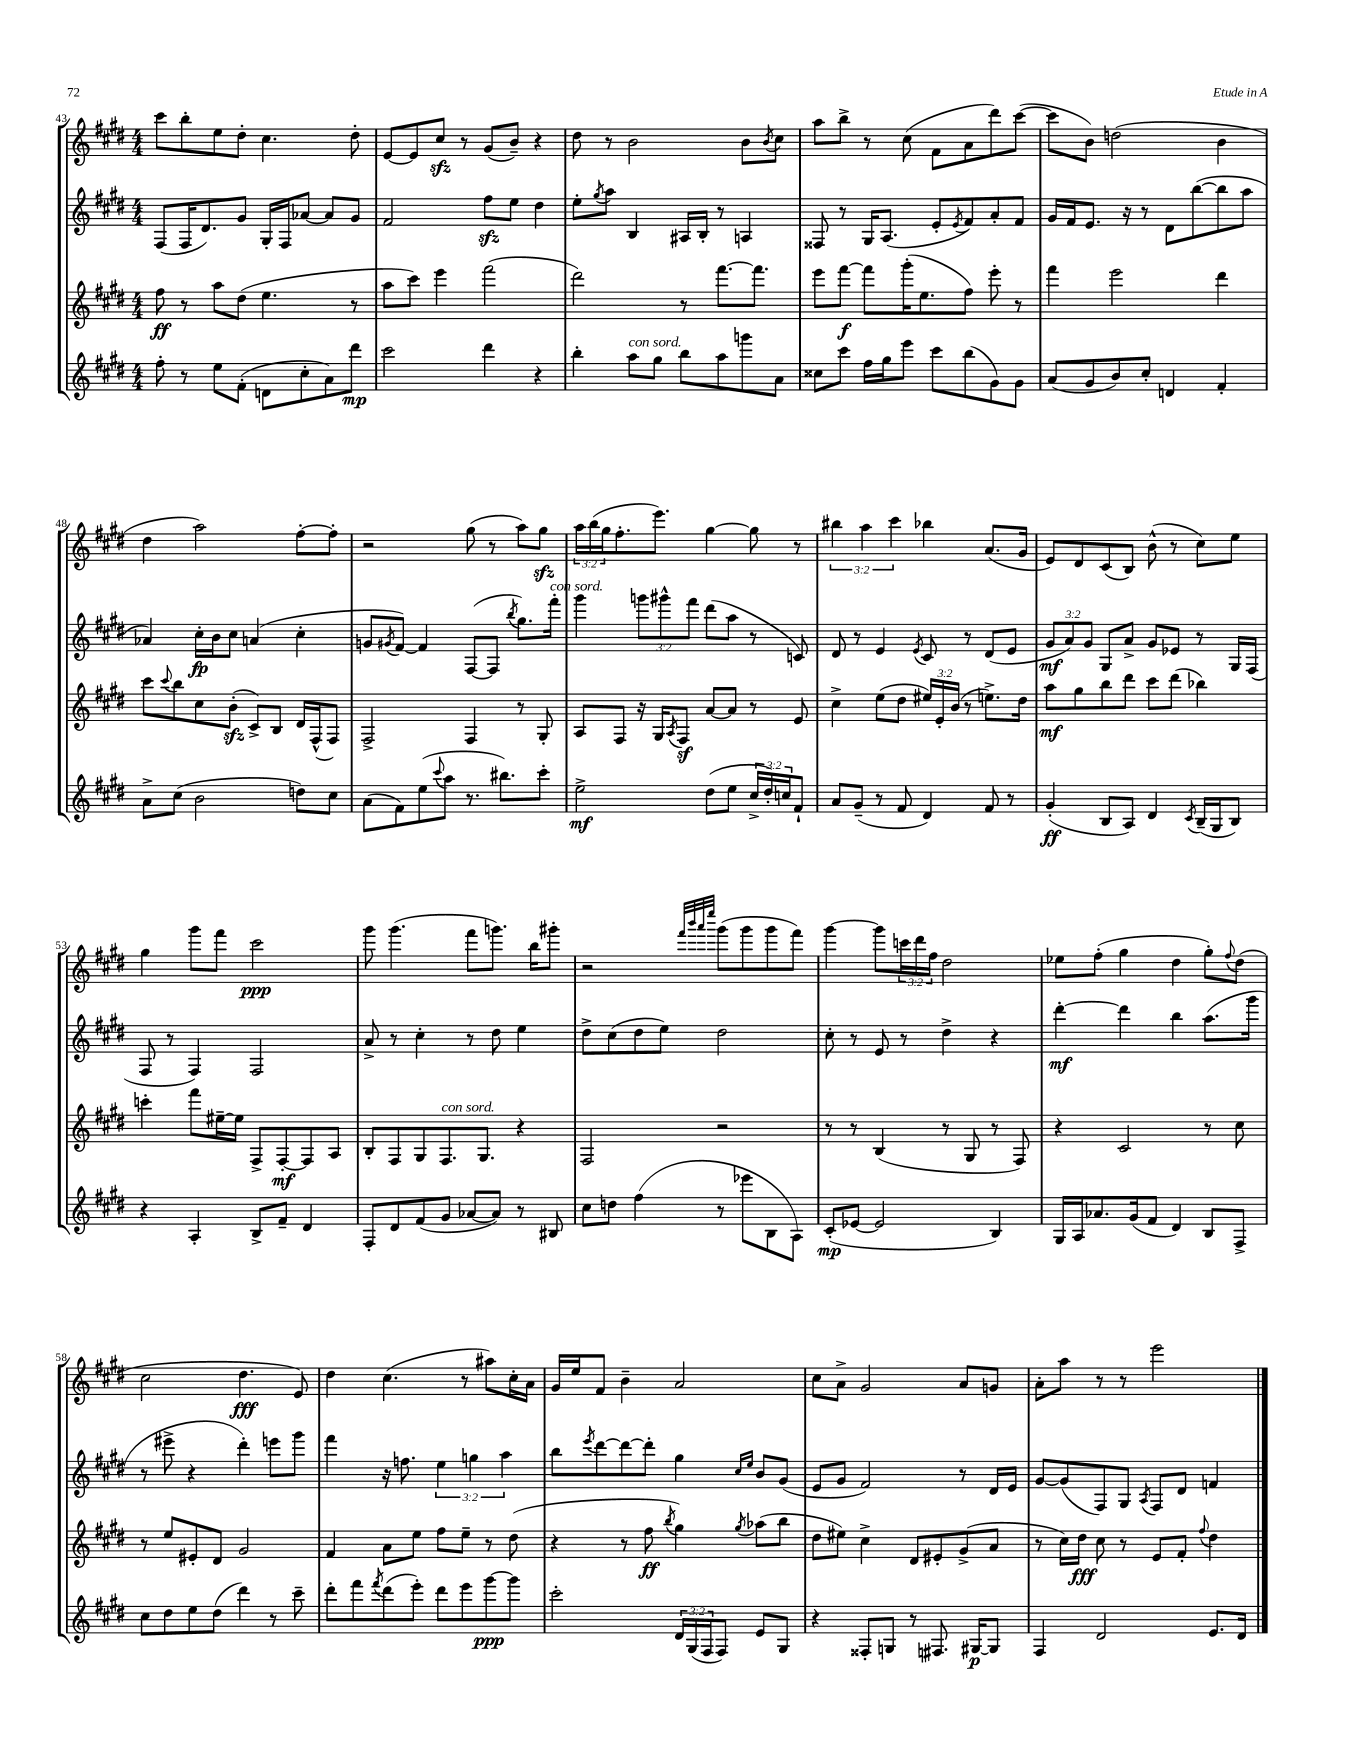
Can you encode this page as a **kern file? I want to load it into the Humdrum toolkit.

**kern	**dynam	**kern	**dynam	**kern	**dynam	**kern	**dynam
*part4	*part4	*part3	*part3	*part2	*part2	*part1	*part1
*staff4	*staff4	*staff3	*staff3	*staff2	*staff2	*staff1	*staff1
*clefG2	*	*clefG2	*	*clefG2	*	*clefG2	*
*k[f#c#g#d#]	*	*k[f#c#g#d#]	*	*k[f#c#g#d#]	*	*k[f#c#g#d#]	*
*M4/4	*	*M4/4	*	*M4/4	*	*M4/4	*
=43	=43	=43	=43	=43	=43	=43	=43
8ff#'\	.	8ff#\	ff	(8F#/L	.	8ccc#\L	.
8r	.	8r	.	16F#/K	.	8bb'\	.
.	.	.	.	8.d#/)	.	.	.
8ee\L	.	8aa\L	.	.	.	8ee\	.
(8f#'\J	.	(8dd#\J	.	8g#/J	.	8dd#'\J	.
8dn\L	.	4.ee\	.	16G#'/LL	.	4.cc#\	.
.	.	.	.	16F#/J	.	.	.
8cc#'\	.	.	.	[8a-X/J	.	.	.
8a\)	.	.	.	8a-/L]	.	.	.
8ddd#\J	mp	8r	.	8g#/J	.	8dd#'\	.
=44	=44	=44	=44	=44	=44	=44	=44
2ccc#\	.	8aa\L	.	2f#/	.	[8e/L	.
.	.	8ccc#\J)	.	.	.	8e/]	.
.	.	4eee\	.	.	.	8cc#zz/J	.
.	.	.	.	.	.	8r	.
4ddd#\	.	(2fff#\	.	8ff#zz\L	.	(8g#/L	.
.	.	.	.	8ee\J	.	8b~/J)	.
4r	.	.	.	4dd#\	.	4r	.
=45	=45	=45	=45	=45	=45	=45	=45
4bb'\	.	2ddd#\)	.	8ee'\L	.	8dd#\	.
.	.	.	.	8qgg#/	.	.	.
.	.	.	.	8aa\J	.	8r	.
!LO:TX:a:i:t=con sord.	!	!	!	!	!	!	!
8aa\L	.	.	.	4B/	.	2b\	.
8gg#\J	.	.	.	.	.	.	.
8bb\L	.	8r	.	16A#X/LL	.	.	.
.	.	.	.	16B'/JJ	.	.	.
8aa\	.	[8.fff#\L	.	8r	.	.	.
8gggn\	.	.	.	4An/	.	8b\L	.
.	.	8.fff#\J]	.	.	.	.	.
.	.	.	.	.	.	8qb/	.
8a\J	.	.	.	.	.	8cc#\J	.
=46	=46	=46	=46	=46	=46	=46	=46
8cc##X\L	.	8eee\L	.	8F##X/	.	8aa\L	.
8ccc#\J	.	[8fff#\J	f	8r	.	8bb^\J	.
16ff#\LL	.	8fff#\L]	.	16G#/KL	.	8r	.
16gg#\J	.	.	.	(8.A/J	.	.	.
8eee\J	.	(16ggg#'\K	.	.	.	(8cc#\	.
.	.	8.ee\	.	.	.	.	.
8ccc#\L	.	.	.	8e'/L	.	8f#\L	.
.	.	.	.	8qe/	.	.	.
(8bb\	.	8ff#\J)	.	8f#/)	.	8a\	.
8g#\)	.	8eee'\	.	8a'/	.	8ddd#\)	.
8g#\J	.	8r	.	8f#/J	.	([8ccc#\J	.
=47	=47	=47	=47	=47	=47	=47	=47
(8a/L	.	4fff#\	.	16g#/LL	.	8ccc#\L]	.
.	.	.	.	16f#/J	.	.	.
8g#/	.	.	.	8.e/J	.	8b\J)	.
8b/)	.	2eee\	.	.	.	(2ddn\	.
.	.	.	.	16r	.	.	.
8cc#'/J	.	.	.	8r	.	.	.
4dn/	.	.	.	8d#\L	.	.	.
.	.	.	.	([8bb\	.	.	.
4f#'/	.	4ddd#\	.	8bb\]	.	4b\	.
.	.	.	.	8aa\J	.	.	.
!!LO:LB:g=z
=48	=48	=48	=48	=48	=48	=48	=48
8a^\L	.	8ccc#\L	.	4a-X/)	.	4dd#\	.
.	.	8qqccc#/	.	.	.	.	.
(8cc#\J	.	8bb\	.	.	.	.	.
2b\	.	8cc#\	.	16cc#'\LL	fp	2aa\)	.
.	.	.	.	16b\J	.	.	.
.	.	(8bzz'\J	.	8cc#\J	.	.	.
.	.	8c#^/L)	.	(4an/	.	.	.
.	.	8B/J	.	.	.	.	.
8ddn\L)	.	16d#/LL	.	4cc#'\	.	[8ff#'\L	.
.	.	(16F#^^/J	.	.	.	.	.
8cc#\J	.	8F#/J)	.	.	.	8ff#'\J]	.
=49	=49	=49	=49	=49	=49	=49	=49
(8a\L	.	2F#^/	.	8gn/L	.	2r	.
.	.	.	.	8qg#X/	.	.	.
8f#\)	.	.	.	[8f#/J)	.	.	.
(8ee\	.	.	.	4f#/]	.	.	.
8qqccc#/	.	.	.	.	.	.	.
8aa\J	.	.	.	.	.	.	.
8.r	.	4F#/	.	([8F#/L	.	(8gg#\	.
.	.	.	.	8F#/J]	.	8r	.
8.bb#X\L)	.	.	.	.	.	.	.
.	.	.	.	8qbb/	.	.	.
.	.	8r	.	8.gg#\L)	.	8aa\L)	.
8ccc#'\J	.	8G#'/	.	.	.	8gg#zz\J	.
!	!	!	!	!LO:TX:a:i:t=con sord.	!	!	!
.	.	.	.	16fff#'\Jk	.	.	.
=50	=50	=50	=50	=50	=50	=50	=50
2ee^\	mf	8A/L	.	4ggg#\	.	24aa\LL	.
.	.	.	.	.	.	(24bb\	.
.	.	.	.	.	.	24gg#\J	.
.	.	8F#/J	.	.	.	8.ff#'\	.
.	.	16r	.	12gggn\L	.	.	.
.	.	16G#/KL	.	.	.	8.eee\J)	.
.	.	.	.	12ggg#X^^\	.	.	.
.	.	8qA/	.	.	.	.	.
.	.	8F#z/J	.	.	.	.	.
.	.	.	.	12fff#\J	.	.	.
(8dd#\L	.	[8a/L	.	(8ddd#\L	.	[4gg#\	.
8ee\J	.	8a/J]	.	8aa\J	.	.	.
24cc#^/LL	.	8r	.	8r	.	8gg#\]	.
24dd#'/)	.	.	.	.	.	.	.
24ccn/J	.	.	.	.	.	.	.
8f#`/J	.	8e/	.	8cn/)	.	8r	.
=51	=51	=51	=51	=51	=51	=51	=51
8a/L	.	4cc#^\	.	8d#/	.	6bb#X\	.
(8g#~/J	.	.	.	8r	.	.	.
.	.	.	.	.	.	6aa\	.
8r	.	(8ee\L	.	4e/	.	.	.
.	.	.	.	.	.	6ccc#\	.
8f#/	.	8dd#\J	.	.	.	.	.
.	.	.	.	8qe/	.	.	.
4d#/)	.	24ee#X/LL)	.	8c#/	.	4bb-X\	.
.	.	24e'/	.	.	.	.	.
.	.	(24b/JJ	.	.	.	.	.
.	.	8r	.	8r	.	.	.
8f#/	.	8.een^\L)	.	(8d#/L	.	(8.a/L	.
8r	.	.	.	8e/J	.	.	.
.	.	16dd#\Jk	.	.	.	16g#/Jk	.
=52	=52	=52	=52	=52	=52	=52	=52
(4g#'/	ff	8aa\L	mf	12g#/L	mf	8e/L)	.
.	.	.	.	12a/)	.	.	.
.	.	8gg#\	.	.	.	8d#/	.
.	.	.	.	12g#/J	.	.	.
8B/L	.	8bb\	.	8G#/L	.	(8c#/	.
8A/J)	.	8ddd#\J	.	8a^/J	.	8B/J)	.
4d#/	.	8ccc#\L	.	8g#/L	.	(8b^^\	.
.	.	(8ddd#\J	.	8e-X/J	.	8r	.
8qc#/	.	.	.	.	.	.	.
(16B~/LL	.	4bb-X\)	.	8r	.	8cc#\L)	.
16G#/J	.	.	.	.	.	.	.
8B/J)	.	.	.	16G#/LL	.	8ee\J	.
.	.	.	.	(16F#/JJ	.	.	.
!!LO:LB:g=z
=53	=53	=53	=53	=53	=53	=53	=53
4r	.	4cccn'\	.	8F#/	.	4gg#\	.
.	.	.	.	8r	.	.	.
4A'/	.	8fff#\L	.	4F#/)	.	8ggg#\L	.
.	.	[16ee#X~\L	.	.	.	8fff#\J	.
.	.	16ee#\JJ]	.	.	.	.	.
8B^/L	.	8F#^/L	.	2F#/	.	2ccc#\	ppp
8f#~/J	.	[8F#'/	mf	.	.	.	.
4d#/	.	8F#/]	.	.	.	.	.
.	.	8A/J	.	.	.	.	.
=54	=54	=54	=54	=54	=54	=54	=54
8F#'/L	.	8B'/L	.	8a^/	.	8ggg#\	.
8d#/	.	8F#/	.	8r	.	(4.ggg#\	.
(8f#/	.	8G#/	.	4cc#'\	.	.	.
!	!	!LO:TX:a:i:t=con sord.	!	!	!	!	!
8g#/J	.	8.F#/	.	.	.	.	.
[8a-X/L	.	.	.	8r	.	8fff#\L	.
.	.	8.G#/J	.	.	.	.	.
8a-/J])	.	.	.	8dd#\	.	8.gggn\J)	.
8r	.	4r	.	4ee\	.	.	.
.	.	.	.	.	.	16bb\KL	.
8B#X/	.	.	.	.	.	8ggg#X'\J	.
=55	=55	=55	=55	=55	=55	=55	=55
8cc#\L	.	2F#/	.	8dd#^\L	.	2r	.
8ddn\J	.	.	.	(8cc#\	.	.	.
(4ff#\	.	.	.	8dd#\	.	.	.
.	.	.	.	8ee\J)	.	.	.
.	.	.	.	.	.	32qqfff#/LLL	.
.	.	.	.	.	.	32qqbbb/	.
.	.	.	.	.	.	32qqaaa/	.
.	.	.	.	.	.	32qqeeee/JJJ	.
8r	.	2r	.	2dd#\	.	(8ggg#\L	.
8eee-X\L	.	.	.	.	.	8ggg#\	.
8B\	.	.	.	.	.	8ggg#\	.
8A\J)	.	.	.	.	.	8fff#\J)	.
=56	=56	=56	=56	=56	=56	=56	=56
(8c#'/L	mp	8r	.	8cc#'\	.	[4ggg#\	.
[8e-X/J	.	8r	.	8r	.	.	.
2e-/]	.	(4B/	.	8e/	.	8ggg#\L]	.
.	.	.	.	8r	.	24cccn\L	.
.	.	.	.	.	.	24ddd#\	.
.	.	.	.	.	.	24ff#\JJ	.
.	.	8r	.	4dd#^\	.	2dd#\	.
.	.	8G#/	.	.	.	.	.
4B/)	.	8r	.	4r	.	.	.
.	.	8F#/)	.	.	.	.	.
=57	=57	=57	=57	=57	=57	=57	=57
16G#/LL	.	4r	.	[4ddd#'\	mf	8ee-X\L	.
16A/J	.	.	.	.	.	.	.
8.a-X/	.	.	.	.	.	(8ff#'\J	.
.	.	2c#/	.	4ddd#\]	.	4gg#\	.
(16g#/k	.	.	.	.	.	.	.
8f#/J	.	.	.	.	.	.	.
4d#/)	.	.	.	4bb\	.	4dd#\	.
8B/L	.	8r	.	(8.aa\L	.	8gg#'\L)	.
.	.	.	.	.	.	8qqff#/	.
8F#^/J	.	8cc#\	.	.	.	(8dd#\J	.
.	.	.	.	16ggg#\Jk	.	.	.
!!LO:LB:g=z
=58	=58	=58	=58	=58	=58	=58	=58
8cc#\L	.	8r	.	8r	.	2cc#\	.
8dd#\	.	8ee/L	.	8eee#X^\	.	.	.
8ee\	.	8e#X'/	.	4r	.	.	.
(8dd#\J	.	8d#/J	.	.	.	.	.
4ddd#\)	.	2g#/	.	4ddd#'\)	.	4.dd#\	fff
8r	.	.	.	8eeen\L	.	.	.
8ccc#~\	.	.	.	8ggg#\J	.	8e/)	.
=59	=59	=59	=59	=59	=59	=59	=59
8ddd#'\L	.	4f#/	.	4fff#\	.	4dd#\	.
8fff#\	.	.	.	.	.	.	.
8qfff#/	.	.	.	.	.	.	.
(8ddd#\	.	8a\L	.	16r	.	(4.cc#\	.
.	.	.	.	8.ffn\	.	.	.
8eee'\J)	.	8ee\J	.	.	.	.	.
8ddd#\L	.	8ff#\L	.	6ee\	.	.	.
8eee\	.	8ee~\J	.	.	.	8r	.
.	.	.	.	6ggn\	.	.	.
[8ggg#\	ppp	8r	.	.	.	8aa#X\L)	.
.	.	.	.	6aa\	.	.	.
8ggg#\J]	.	(8dd#\	.	.	.	16cc#'\L	.
.	.	.	.	.	.	16a\JJ	.
=60	=60	=60	=60	=60	=60	=60	=60
2ccc#'\	.	4r	.	8bb\L	.	16g#/LL	.
.	.	.	.	.	.	16ee/J	.
.	.	.	.	8qeee/	.	.	.
.	.	.	.	[8ddd#\	.	8f#/J	.
.	.	8r	.	8ddd#\_	.	4b~\	.
.	.	8ff#\	ff	8ddd#'\J]	.	.	.
.	.	8qbb/	.	.	.	.	.
24d#/LL	.	4gg#\)	.	4gg#\	.	2a/	.
(24G#/	.	.	.	.	.	.	.
24F#/J	.	.	.	.	.	.	.
8F#/J)	.	.	.	.	.	.	.
.	.	.	.	16qqcc#/LL	.	.	.
.	.	8qgg#/	.	16qqee/JJ	.	.	.
8e/L	.	(8aa-X\L	.	8b/L	.	.	.
8G#/J	.	8bb\J	.	(8g#/J	.	.	.
=61	=61	=61	=61	=61	=61	=61	=61
4r	.	8dd#\L	.	8e/L	.	8cc#\L	.
.	.	8ee#X\J)	.	8g#/J	.	8a^\J	.
8F##X'/L	.	4cc#^\	.	2f#/)	.	2g#/	.
8Gn/J	.	.	.	.	.	.	.
8r	.	8d#/L	.	.	.	.	.
8.F#X/	.	8e#X'/	.	.	.	.	.
.	.	(8g#^/	.	8r	.	8a/L	.
[16G#X/KL	p	.	.	.	.	.	.
8G#/J]	.	8a/J	.	16d#/LL	.	8gn/J	.
.	.	.	.	16e/JJ	.	.	.
=62	=62	=62	=62	=62	=62	=62	=62
4F#/	.	8r	.	[8g#/L	.	8a'\L	.
.	.	16cc#\LL)	.	(8g#/]	.	8aa\J	.
.	.	16dd#\JJ	fff	.	.	.	.
2d#/	.	8cc#\	.	8F#/)	.	8r	.
.	.	8r	.	8G#/J	.	8r	.
.	.	.	.	8qA/	.	.	.
.	.	8e/L	.	8F#/L	.	2eee\	.
.	.	8f#'/J	.	8d#/J	.	.	.
.	.	8qqff#/	.	.	.	.	.
8.e/L	.	4dd#\	.	4fn/	.	.	.
16d#/Jk	.	.	.	.	.	.	.
==	==	==	==	==	==	==	==
*-	*-	*-	*-	*-	*-	*-	*-
